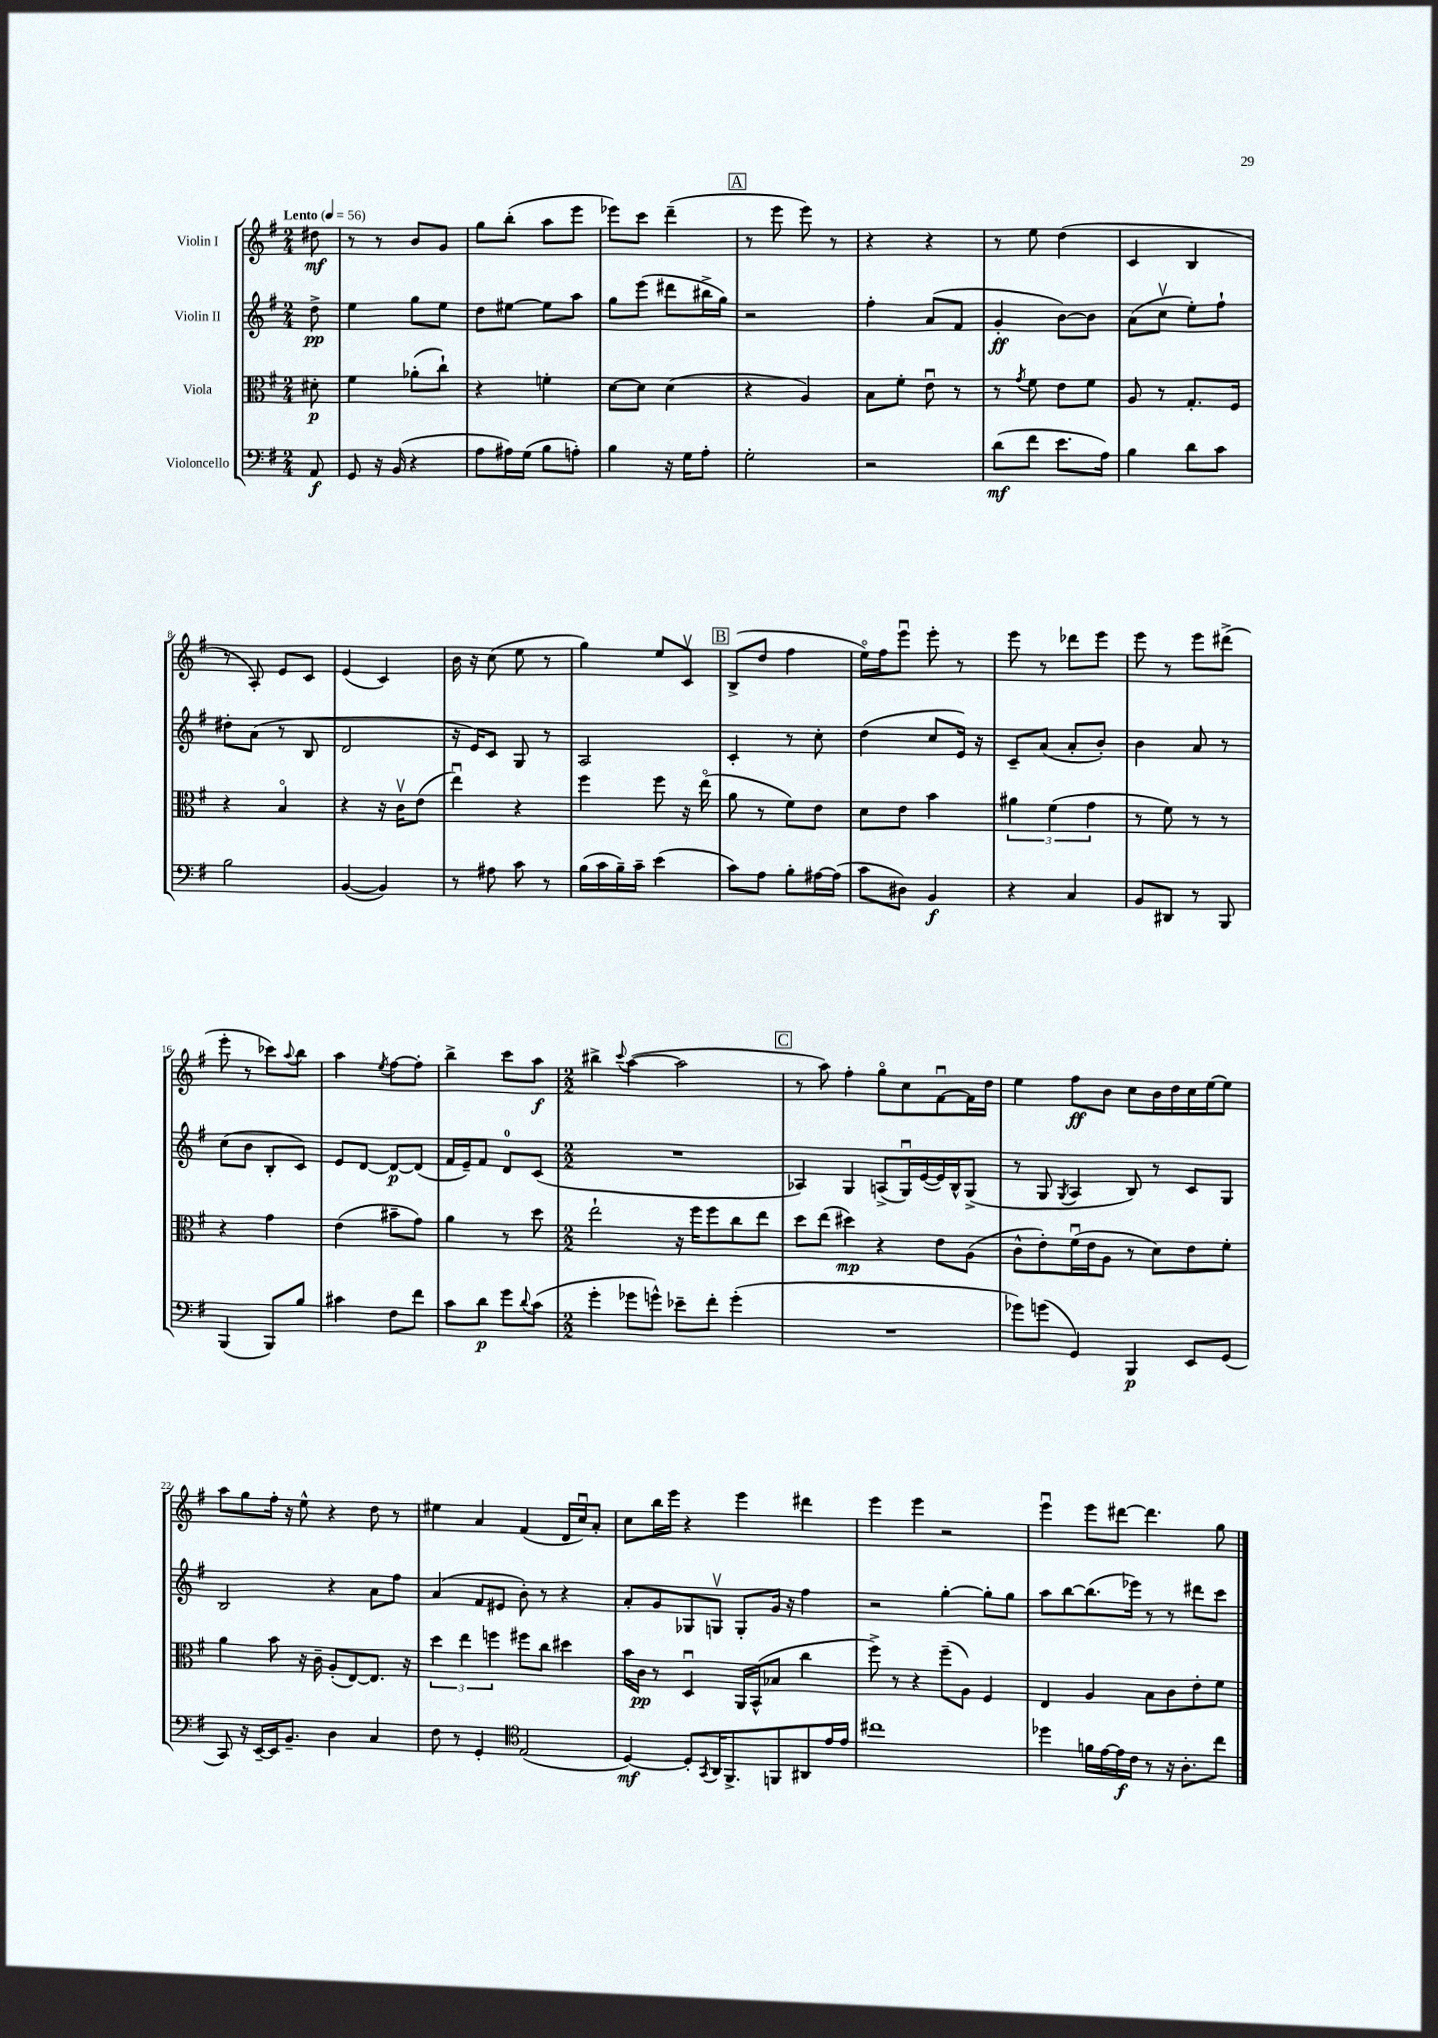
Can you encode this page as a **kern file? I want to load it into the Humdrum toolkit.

**kern	**kern	**kern	**kern
*staff4	*staff3	*staff2	*staff1
*clefF4	*clefC3	*clefG2	*clefG2
*k[f#]	*k[f#]	*k[f#]	*k[f#]
*M2/4	*M2/4	*M2/4	*M2/4
*MM56	*MM56	*MM56	*MM56
8AA	8d#'	8dd^	8dd#
=	=	=	=
8GG	4f#	4ee	8r
16r	.	.	8r
(16BB	.	.	.
4r	(8a-'	8gg	8b
.	8cc`)	8ee	8g
=	=	=	=
8A	4r	8dd	8gg
16A#)	.	[8ee#	(8bb'
(16G	.	.	.
8B	4f'	8ee#]	8aa
8A')	.	8aa	8eee
=	=	=	=
4B	[8d	8gg	8eee-)
.	8d]	(8eee	8ccc
16r	(4d	8ddd#	(4ddd~
16G	.	.	.
8A'	.	16bb#^	.
.	.	16gg)	.
=	=	=	=
2G'	4r	2r	8r
.	.	.	8eee
.	4A)	.	8eee)
.	.	.	8r
=	=	=	=
2r	8B	4ff#'	4r
.	8f#'	.	.
.	8eu	(8a	4r
.	8r	8f#	.
=	=	=	=
(8d	8r	4g'	8r
.	8qg	.	.
8f#	8f#	.	8ee
8.e	8e	[8b)	(4dd
.	8f#	8b]	.
16A)	.	.	.
=	=	=	=
4B	8A	(8a	4c
.	8r	8ccv	.
8d	8.G'	8ee')	4B
8c	.	8ff#`	.
.	16F#	.	.
=	=	=	=
2B	4r	8dd#'	8r
.	.	(8a	8A')
.	4Bo	8r	8e
.	.	8B	8c
=	=	=	=
([4BB	4r	2d	(4e
4BB])	16r	.	4c)
.	16cv	.	.
.	(8e	.	.
=	=	=	=
8r	4eeu)	16r	16b
.	.	16e)	16r
8A#	.	8c	(8cc
8c	4r	8G	8ee
8r	.	8r	8r
=	=	=	=
(16B	4ff#	2A	4gg)
16c	.	.	.
16B~)	.	.	.
16c~	.	.	.
(4e	8ff#	.	8ee
.	16r	.	8cv
.	(16eeo	.	.
=	=	=	=
8c)	8a	4c'	(8B^
8A	8r	.	8dd
8B'	8f#)	8r	4ff#
[16A#	8e	8cc'	.
(16A#]	.	.	.
=	=	=	=
8c	8d	(4dd	16eeo)
.	.	.	16ff#
8D#)	8e	.	8eeeu
4BB	4b	8cc	8eee'
.	.	16e)	8r
.	.	16r	.
=	=	=	=
4r	6a#	8c~	8eee
.	.	(8a	8r
.	(6f#	.	.
4C	.	8a'	8ddd-
.	6g	.	.
.	.	8b')	8eee
=	=	=	=
8BB	8r	4b	8eee
8DD#	8f#)	.	8r
8r	8r	8a	8eee
8BBB	8r	8r	(8ddd#^
=	=	=	=
(4BBB	4r	(8cc	8eee'
.	.	8b	8r
8BBB)	4g	8B'	8ccc-)
.	.	.	8qqaa
8B	.	8c)	8bb
=	=	=	=
4c#	(4e	8e	4aa
.	.	[8d	.
.	.	.	8qee
8F#	8b#~	8d_	[8ff#
8f#	8g)	(8d]	8ff#']
=	=	=	=
8c	4a	16f#	4bb^
.	.	16e~)	.
8d	.	8f#	.
8g	8r	8d	8ccc
8qqd	.	.	.
(8c	8dd	(8c	8aa
=	=	=	=
*M2/2	*M2/2	*M2/2	*M2/2
4g'	2ee`	1r	4bb#^
.	.	.	8qqccc
8g-	.	.	([4aa
8g^^)	.	.	.
8e-~	16r	.	2aa]
.	16ff#	.	.
8f#'	8ff#	.	.
(4g'	8cc	.	.
.	8ee	.	.
=	=	=	=
1r	8dd	4A-)	8r
.	(8ee	.	8aa)
.	4dd#)	4G	4ff#'
.	4r	(8A^	8ggo
.	.	16Gu)	8cc
.	.	([16e	.
.	8e	16e])	[8f#u
.	.	16B^^	.
.	(8A	(8G^	16f#]
.	.	.	16dd
=	=	=	=
8g-)	8c^^	8r	4ee
(8g	8e')	8G	.
.	.	8qG	.
4GG)	(16f#u	4A	8ff#
.	16e	.	.
.	8A	.	8b
4BBB	8r	8B)	8cc
.	8d)	8r	16b
.	.	.	16dd
8EE	8e	8c	16cc
.	.	.	[16ee
(8GG	8f#'	8G	8ee]
=	=	=	=
8CC)	4a	2B	8aa
16r	.	.	8gg
[16EE~	.	.	.
16EE]	8b	.	16ff#'
8.BB~	.	.	16r
.	16r	.	8ee^^
.	16c~	.	.
4D	(8A'	4r	4r
.	[8E)	.	.
4C	8.E]	8a	8dd
.	.	8ff#	8r
.	16r	.	.
=	=	=	=
8F#	6dd	(4a	4ee#
8r	.	.	.
.	6ee	.	.
4GG'	.	8f#	4a
.	6ff	.	.
.	.	8e#	.
*clefC4	*	*	*
(2E	8ff#	8b')	(4f#
.	8cc	8r	.
.	4dd#	4r	16d
.	.	.	16ccu)
.	.	.	8a'
=	=	=	=
[4D)	16b	8a'	8cc
.	16c	.	.
.	8r	8g	16bb
.	.	.	16eee
8D']	4Du	8G-	4r
8qGG	.	.	.
16AA	.	8Gv	.
8.FF#^	.	.	.
.	16AA	8G'	4eee
.	(16BB^^	.	.
8FF	8B-	16g	.
.	.	16r	.
8AA#	4cc	4ff#	4ddd#
16e	.	.	.
16e	.	.	.
=	=	=	=
1cc#	8ff#^)	2r	4eee
.	8r	.	.
.	4r	.	4eee
.	(8ff#~	[4gg'	2r
.	8A)	.	.
.	4F#	8gg']	.
.	.	8gg	.
=	=	=	=
4dd-	4E	8aa	4eeeu
.	.	[8bb	.
16f	4A	(8.bb]	8eee
[16e	.	.	.
16e]	.	.	[8ddd#
16c	.	16eee-)	.
8r	8B	8r	4.ddd#]
16r	8c	8r	.
8.A'	.	.	.
.	8e'	8ddd#	.
8cc	8f#	8ccc	8gg
==	==	==	==
*-	*-	*-	*-
